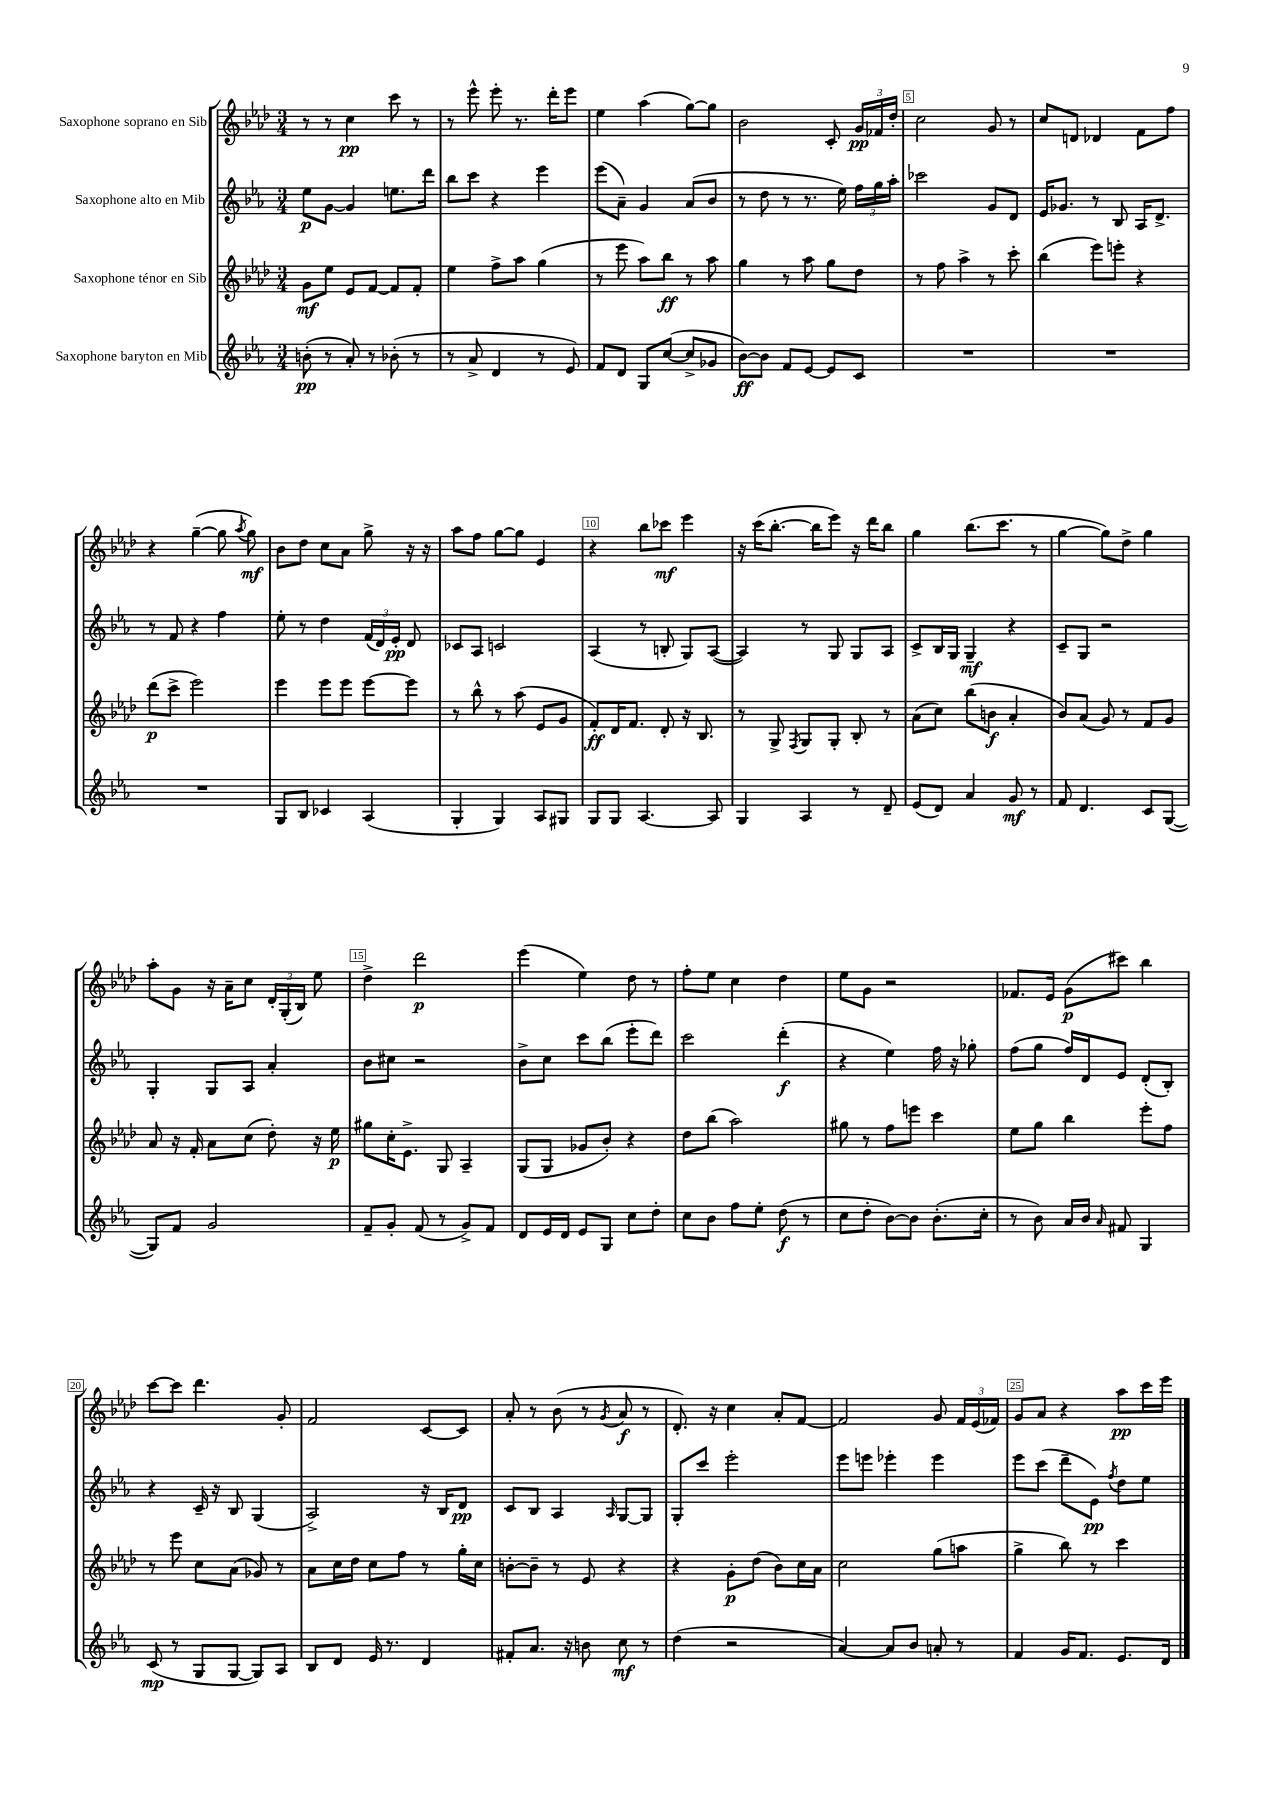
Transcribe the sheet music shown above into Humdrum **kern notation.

**kern	**kern	**kern	**kern
*staff4	*staff3	*staff2	*staff1
*clefG2	*clefG2	*clefG2	*clefG2
*k[b-e-a-]	*k[b-e-a-d-]	*k[b-e-a-]	*k[b-e-a-d-]
*M3/4	*M3/4	*M3/4	*M3/4
(8b'\	8g\L	8ee-\L	8r
8r	8ee-\J	[8g\J	8r
8a-'/)	8e-/L	4g/]	4cc\
8r	[8f/J	.	.
(8b-'\	8f/]L	8.ee\L	8ccc\
8r	8f'/J	.	8r
.	.	16ddd\Jk	.
=	=	=	=
8r	4ee-\	8bb-\L	8r
8a-^/	.	8ccc\J	8eee-^^\
4d/	8ff^\L	4r	8eee-'\
.	8aa-\J	.	8.r
8r	(4gg\	4eee-\	.
.	.	.	16ddd-'\LK
8e-/)	.	.	8eee-\J
=	=	=	=
8f/L	8r	(8eee-\L	4ee-\
8d/J	8eee-\	8a-~\J)	.
8G/L	8aa-\L)	4g/	(4aa-\
([8cc/J	8bb-\J	.	.
8cc^/]L	8r	(8a-/L	[8gg\L)
8g-/J	8aa-\	8b-/J	8gg\]J
=	=	=	=
[8b-\L)	4gg\	8r	2b-\
8b-\]J	.	8dd\	.
8f/L	8r	8r	.
[8e-/J	8aa-\	8.r	.
8e-/]L	8gg\L	.	8c'/
.	.	16ee-\)	.
8c/J	8dd-\J	24ff\LL	24g/LL
.	.	24gg\	24f-/
.	.	24aa-'\JJ	24dd-'/JJ
=	=	=	=
2.r	8r	2ccc-\	2cc\
.	8ff\	.	.
.	4aa-^\	.	.
.	8r	8g/L	8g/
.	8ccc'\	8d/J	8r
=	=	=	=
2.r	(4bb-\	16e-/LK	8cc/L
.	.	8.g-/J	.
.	.	.	8d/J
.	8eee-\L)	8r	4d-/
.	8eee'\J	8B-/	.
.	4r	16A-/LK	8f\L
.	.	8.d^/J	.
.	.	.	8ff\J
=	=	=	=
2.r	(8ddd-\L	8r	4r
.	8ccc^\J	8f/	.
.	2eee-\)	4r	([4gg~\
.	.	4ff\	8gg\]
.	.	.	8qaa-/
.	.	.	8gg\)
=	=	=	=
8G/L	4eee-\	8ee-'\	8b-\L
8B-/J	.	8r	8dd-\J
4c-/	8eee-\L	4dd\	8cc\L
.	8eee-\J	.	8a-\J
(4A-/	[8eee-\L	(24f/LL	8gg^\
.	.	24d/)	.
.	.	24e-'/JJ	.
.	8eee-\]J	8d/	16r
.	.	.	16r
=	=	=	=
4G'/	8r	8c-/L	8aa-\L
.	8bb-^^\	8A-/J	8ff\J
4G/)	8r	2c/	[8gg\L
.	(8aa-\	.	8gg\]J
8A-/L	8e-/L	.	4e-/
8G#/J	8g/J	.	.
=	=	=	=
8G/L	8f'/L)	(4A-/	4r
8G/J	16d-/K	.	.
.	8.f/J	.	.
[4.A-/	.	8r	8bb-\L
.	8d-'/	8B'/	8ccc-\J
.	16r	8G/L)	4eee-\
.	8.B-/	.	.
8A-/]	.	([8A-/J	.
=	=	=	=
4G/	8r	4A-/])	16r
.	.	.	(16ccc\LK
.	8G^/	.	[8.bb-'\J
.	8qF/	.	.
4A-/	8G/L	8r	.
.	.	.	16bb-\]LK
.	8G'/J	8G/	8eee-\J)
8r	8B-'/	8G/L	16r
.	.	.	16ddd-\LK
8d~/	8r	8A-/J	8bb-\J
=	=	=	=
(8e-/L	(8a-\L	8c^/L	4gg\
8d/J)	8cc\J)	16B-/L	.
.	.	16G/JJ	.
4a-/	(8bb-\L	4G~/	(8.bb-\L
.	8b\J	.	.
.	.	.	8.ccc\J
8g/	4a-'/	4r	.
8r	.	.	8r
=	=	=	=
8f/	8b-/L)	8c~/L	[4gg\
4.d/	(8a-/J	8G/J	.
.	8g/)	2r	8gg\]L)
.	8r	.	8dd-^\J
8c/L	8f/L	.	4gg\
([8G/J	8g/J	.	.
=	=	=	=
8G/]L)	8a-/	4G'/	8aa-'\L
8f/J	16r	.	8g\J
.	16f'/	.	.
2g/	8a-\L	8G/L	16r
.	.	.	16a-~\LK
.	(8cc\J	8A-/J	8cc\J
.	8dd-'\)	4a-'/	24d-'/LL
.	.	.	(24G'/
.	.	.	24B-/JJ)
.	16r	.	8ee-\
.	16ee-\	.	.
=	=	=	=
8f~/L	8gg#\L	8b-\L	4dd-^\
8g'/J	16cc'\K	8cc#\J	.
.	8.e-^\J	.	.
(8f/	.	2r	2ddd-\
8r	8G/	.	.
8g^/L)	4A-~/	.	.
8f/J	.	.	.
=	=	=	=
8d/L	(8G/L	8b-^\L	(4eee-\
16e-/L	8G/J	8cc\J	.
16d/JJ	.	.	.
8e-/L	8g-/L	8ccc\L	4ee-\)
8G/J	8b-'/J)	(8bb-\J	.
8cc\L	4r	8eee-'\L	8dd-\
8dd'\J	.	8ddd\J)	8r
=	=	=	=
8cc\L	8dd-\L	2ccc\	8ff'\L
8b-\J	(8bb-\J	.	8ee-\J
8ff\L	2aa-\)	.	4cc\
8ee-'\J	.	.	.
(8dd\	.	(4ddd'\	4dd-\
8r	.	.	.
=	=	=	=
8cc\L	8gg#\	4r	8ee-\L
8dd'\J	8r	.	8g\J
[8b-\L)	8ff\L	4ee-\)	2r
8b-\]J	8eee\J	.	.
(8.b-'\L	4ccc\	16ff\	.
.	.	16r	.
.	.	8gg-'\	.
16cc'\Jk	.	.	.
=	=	=	=
8r	8ee-\L	(8ff\L	8.f-/L
8b-\)	8gg\J	8gg\J	.
.	.	.	16e-/Jk
16a-/LL	4bb-\	16ff/LL)	(8g\L
16b-/JJ	.	16d/J	.
16qqa-/	.	.	.
8f#/	.	8e-/J	8ccc#\J)
4G/	8eee-'\L	(8d'/L	4bb-\
.	8ff\J	8B-'/J)	.
=	=	=	=
(8c/	8r	4r	[8ccc\L
8r	8eee-\	.	8ccc\]J
8G/L	8cc\L	16c~/	4.ddd-\
.	.	16r	.
[8G/J	(8a-\J	8B-/	.
8G/]L)	8g-/)	(4G/	.
8A-/J	8r	.	8g'/
=	=	=	=
8B-/L	8a-\L	2A-^/)	2f/
8d/J	16cc\L	.	.
.	16dd-\JJ	.	.
16e-/	8cc\L	.	.
8.r	.	.	.
.	8ff\J	.	.
4d/	8r	16r	[8c/L
.	.	16B-/LK	.
.	16gg'\LL	8d/J	8c/]J
.	16cc\JJ	.	.
=	=	=	=
8f#'/L	[8b'\L	8c/L	8a-'/
8.a-/J	8b~\]J	8B-/J	8r
.	8r	4A-/	(8b-\
16r	.	.	.
8b\	8e-/	.	8r
.	.	16qqA-/	8qg/
8cc\	4r	[8G/L	8a-/
8r	.	8G/]J	8r
=	=	=	=
(4dd\	4r	8G'/L	8.d-'/)
.	.	8ccc/J	.
.	.	.	16r
2r	8g'\L	2eee-'\	4cc\
.	(8dd-\J	.	.
.	8b-\L)	.	8a-'/L
.	16cc\L	.	[8f/J
.	16a-\JJ	.	.
=	=	=	=
[4a-/)	2cc\	8eee-\L	2f/]
.	.	8eee\J	.
8a-/]L	.	4eee-'\	.
8b-/J	.	.	.
8a'/	(8gg\L	4eee-\	8g/
8r	8aa\J	.	24f/LL
.	.	.	(24e-/
.	.	.	24f-/JJ)
=	=	=	=
4f/	4gg^\	8eee-\L	8g/L
.	.	(8ccc\J	8a-/J
16g/LK	8bb-\)	8ddd~\L	4r
8.f/J	.	.	.
.	8r	8e-\J)	.
.	.	8qff/	.
8.e-/L	4ccc\	8dd\L	8aa-\L
.	.	8ee-\J	16ccc\L
16d/Jk	.	.	16eee-\JJ
==	==	==	==
*-	*-	*-	*-
